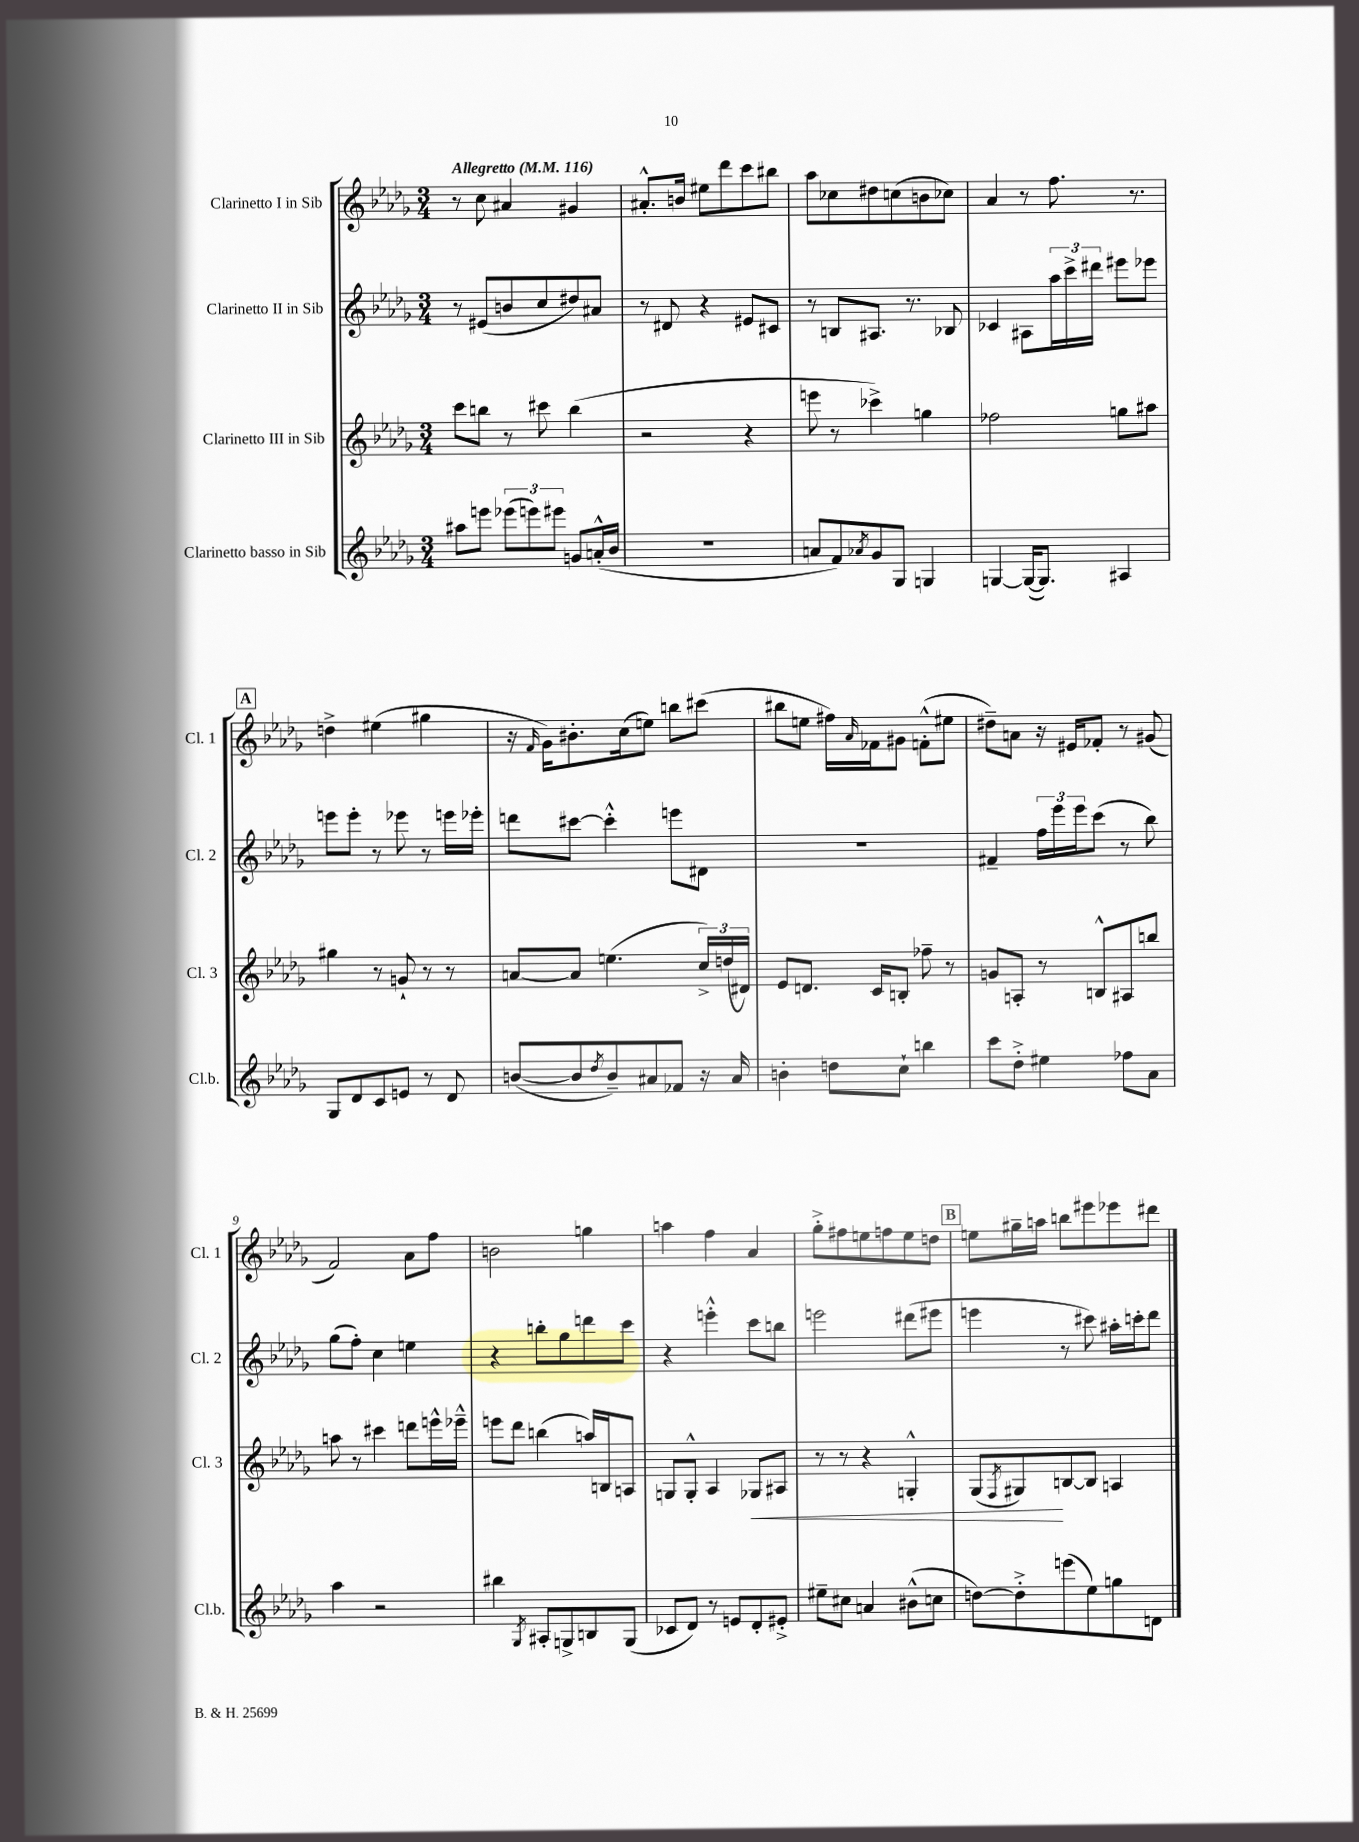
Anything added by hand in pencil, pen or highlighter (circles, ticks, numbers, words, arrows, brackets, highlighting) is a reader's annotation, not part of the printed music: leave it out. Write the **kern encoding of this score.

**kern	**kern	**kern	**kern
*staff4	*staff3	*staff2	*staff1
*clefG2	*clefG2	*clefG2	*clefG2
*k[b-e-a-d-g-]	*k[b-e-a-d-g-]	*k[b-e-a-d-g-]	*k[b-e-a-d-g-]
*M3/4	*M3/4	*M3/4	*M3/4
*MM116	*MM116	*MM116	*MM116
8aa#	8ccc	8r	8r
8eee	8bb	(8e#	8cc
(12eee-	8r	8b	4a#
12eee)	.	.	.
.	8ccc#	8cc	.
12eee#	.	.	.
8g	(4bb	8dd#)	4g#
(16a'^^	.	8a#	.
16b-	.	.	.
=	=	=	=
2.r	2r	8r	8.a#'^^
.	.	8d#	.
.	.	.	16b
.	.	4r	8ee#
.	.	.	8ddd-
.	4r	8e#	8ccc
.	.	8c#	8bb#
=	=	=	=
8a	8eee	8r	8aa-
8f)	8r	8B	8cc-
8qa-	.	.	.
8g-	4ccc-^)	8.A#	8dd#
8G-	.	.	(8cc
.	.	8.r	.
4G	4gg	.	8b
.	.	8B-	8cc-)
=	=	=	=
[4G	2ff-	4c-	4a-
(16G_	.	8A#	8r
8.G])	.	.	.
.	.	24aa-	8.ff
.	.	24ccc^	.
.	.	24ddd#	.
4A#	8gg	8eee#	.
.	.	.	8.r
.	8aa#	8eee-	.
=	=	=	=
8G-	4gg#	8eee	4dd^
8d-	.	8eee'	.
8c	8r	8r	(4ee#
8e	8g`	8eee-	.
8r	8r	8r	4gg#
8d-	8r	16eee	.
.	.	16eee-'	.
=	=	=	=
([8b	[8a	8ddd	16r
.	.	.	16qqf
.	.	.	16g-)
8b]	8a]	[8ccc#	8.b#'
8qdd-	.	.	.
8b~)	(4.ee	4ccc#'^^]	.
.	.	.	(16cc
8a#	.	.	8ee)
8f-	.	8eee	8bb
16r	24cc^)	8d#	(8ccc#
.	(24dd	.	.
16a#	.	.	.
.	24d#)	.	.
=	=	=	=
4b'	8e-	2.r	8bb#
.	8.d	.	8ee
8dd	.	.	16ff#)
.	.	.	16qqa-
.	16c	.	16f-
8cc`	8B'	.	8g#
4bb	8ff-~	.	(8f'^^
.	8r	.	8ee#
=	=	=	=
8ccc	8g	4f#~	8dd#~)
8dd-'^	8A'	.	8a
4ee#	8r	24ff	16r
.	.	24eee-	.
.	.	.	16e#
.	.	24eee-	.
.	8B^^	(8ccc	8f-'
8ff-	8A#	8r	8r
8a-	8bb	8bb-)	(8g#
=	=	=	=
4aa-	8aa	(8gg-	2f)
.	8r	8ff')	.
2r	4ccc#	4cc	.
.	8ddd	4ee	8a-
.	16eee^^	.	8ff
.	16eee-~^^	.	.
=	=	=	=
4bb#	8eee	4r	2b
.	8ddd-	.	.
8qG-	.	.	.
8A#'	(4bb	8bb'	.
8G^	.	8gg-	.
8B	16aa)	8ddd	4gg
.	16B	.	.
(8G	8A	8ccc	.
=	=	=	=
8c-	8G	4r	4aa
8d-)	8G'^^	.	.
8r	4A-	4eee'^^	4ff
8e	.	.	.
8d-'	8G-	8ccc	4a-
8e#'^	8A#	8bb	.
=	=	=	=
8ee#~	8r	2eee	8gg-'^
8cc#	8r	.	8ff#
4a	4r	.	8ee
.	.	.	8ff
(8b#^^	4G'^^	(8ddd#	8ee
8cc	.	8eee#	8dd
=	=	=	=
[8dd)	(8G-	4eee	8ee
.	8qF	.	.
8dd'^]	8G#)	.	16gg#~
.	.	.	16aa
(8eee	[8B	8r	8bb
8ee-)	8B]	8ccc#)	8eee#
8gg	4A	16aa#'	8eee-
.	.	16ccc'	.
8d	.	8ddd-	8ddd#
==	==	==	==
*-	*-	*-	*-
